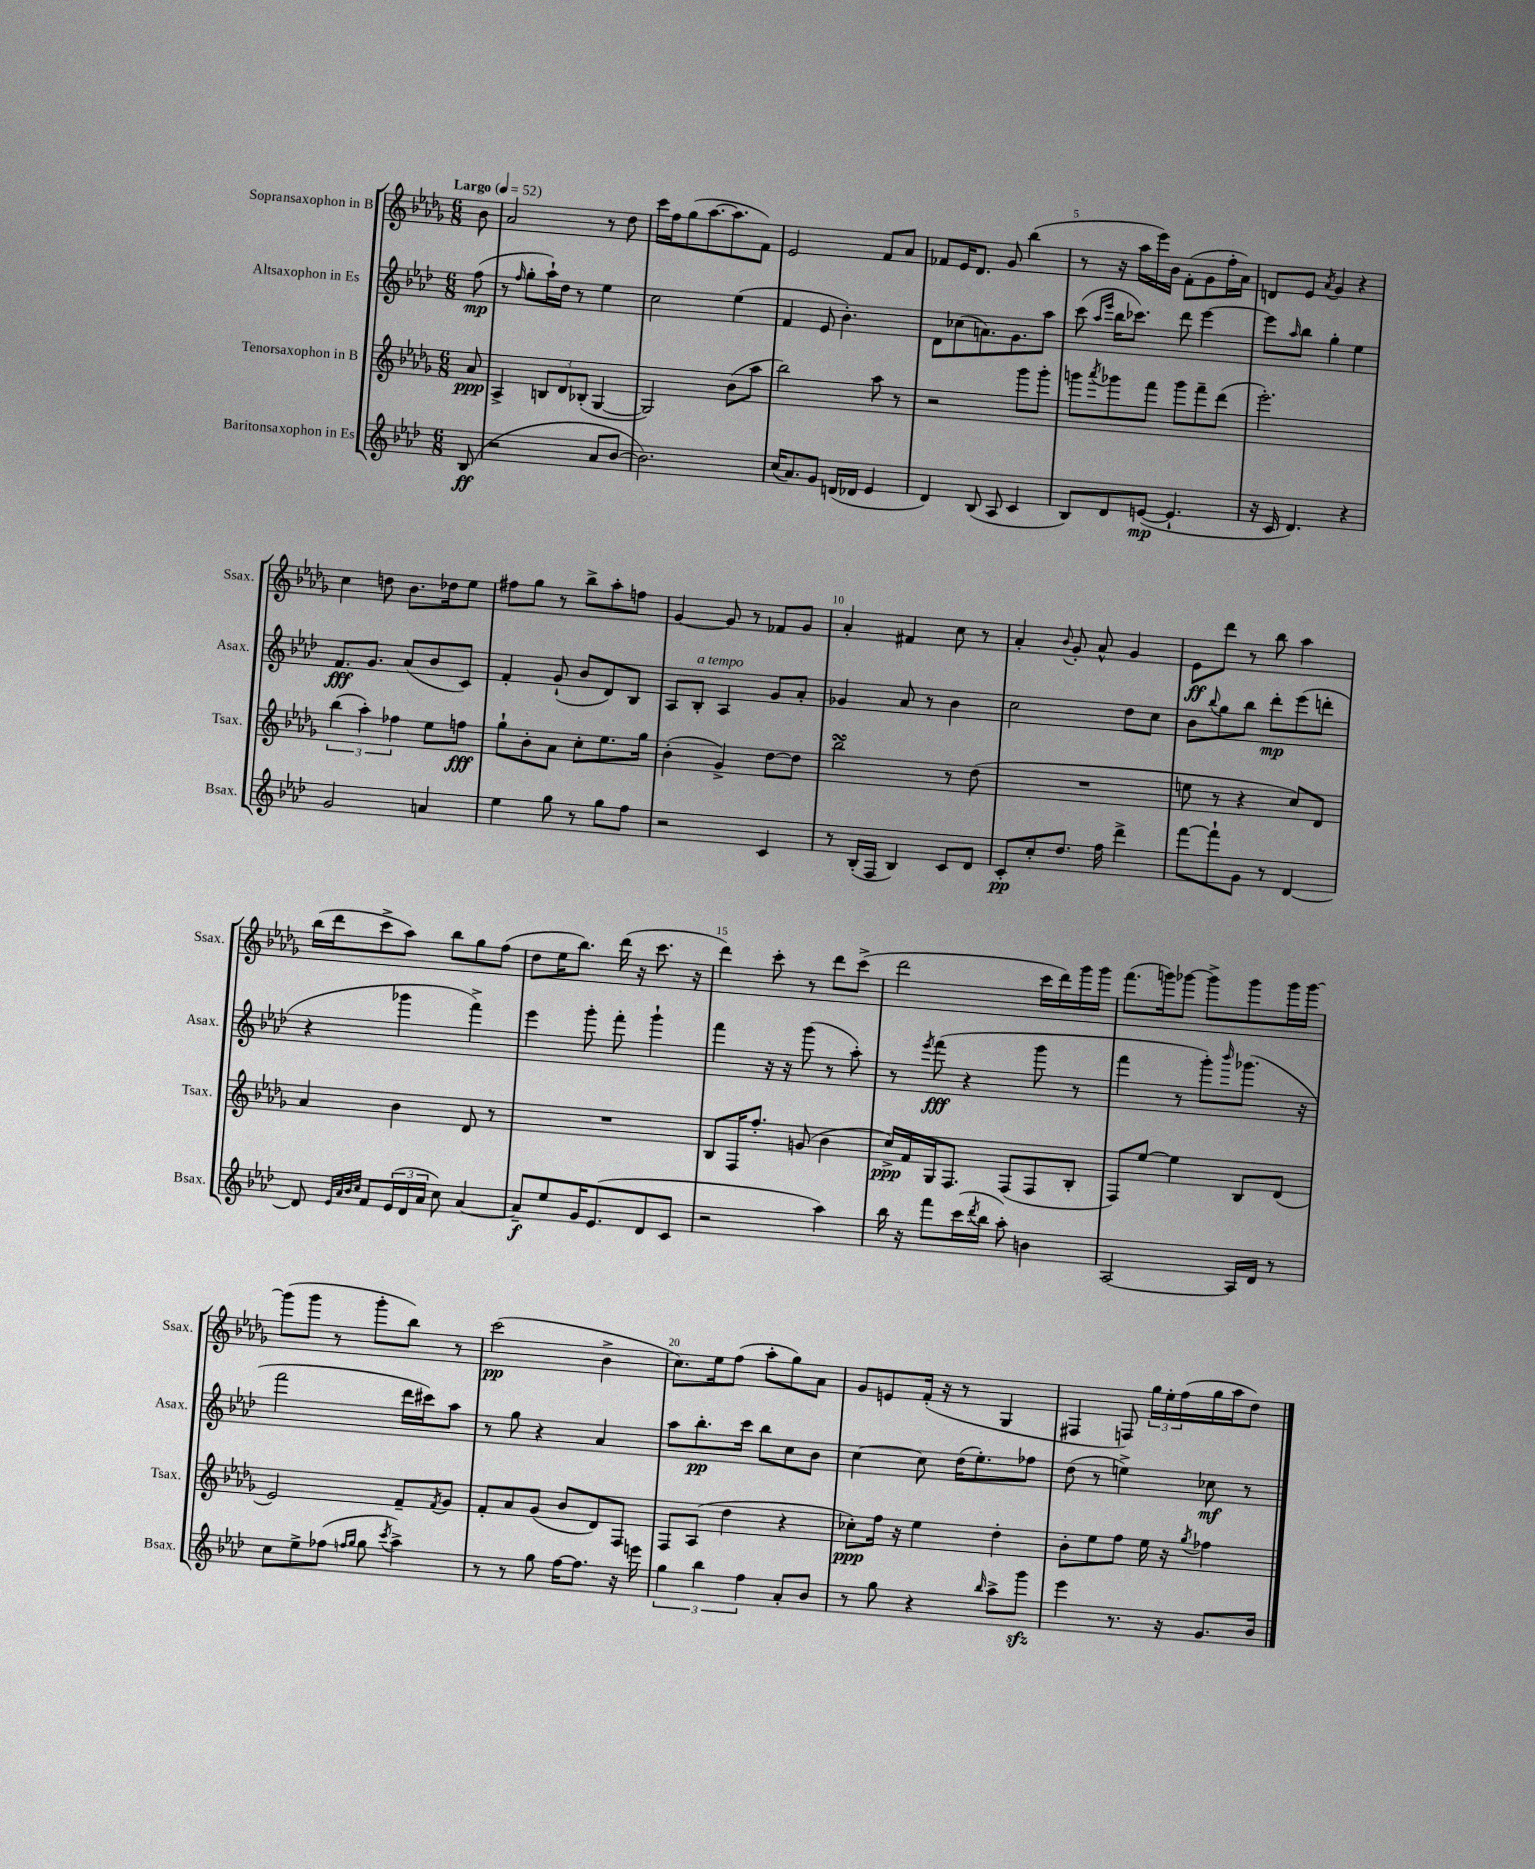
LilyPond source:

<<
\new StaffGroup <<
\new Staff = "s0" \with { instrumentName = "Sopransaxophon in B" shortInstrumentName = "Ssax." } {
    \clef treble \key des \major \numericTimeSignature \time 6/8 \partial 8 \tempo "Largo" 4 = 52
    bes'8 |
    aes'2 r8 des''8 |
    c'''16 f''16 ges''8( aes''8.~ aes''8. f'8) |
    ees'2 f'8 aes'8 |
    fes'8 ees'16 des'8. ges'8 bes''4( |
    r8 r16 aes''16 ees'''16) bes'16 f'8-.( ges'8 f''16-. aes'16) |
    d'8 ees'8 \acciaccatura { aes'8 } ges'4 r4 |
    c''4 d''8 bes'8. des''16 ees''8 |
    fis''8 ges''8 r8 bes''8-> aes''8-. f''8 |
    ges'4~ ges'8 r8 fes'8 ges'8 |
    aes'4-. fis'4 c''8 r8 |
    aes'4-. \appoggiatura { bes'8 } ges'8-. aes'8-^ ges'4 |
    ees'8\ff des'''8 r8 bes''8 aes''4 |
    bes''16( des'''16 c'''8-> aes''8) bes''8 ges''8 f''8( |
    des''8 ees''16 bes''8.) des'''16( r16 c'''8. r16 |
    des'''4) c'''8-. r8 des'''8 c'''8->( |
    des'''2 c'''16 des'''16) ges'''16 ges'''16 |
    f'''8.( g'''16) ges'''8~ ges'''8-> ges'''8 ges'''16 ges'''16~ |
    ges'''8( ges'''8 r8 ges'''8-. bes''8) r8 |
    c'''2\pp( bes'4-> |
    c''8.) ees''16 f''8( aes''8-. ges''8) aes'8 |
    ges'8 e'8 f'16-.( r16 r8 ges4 |
    fis4 f8) \tuplet 3/2 { ges''16 ees''16-. f''16( } ges''16 aes''16 des''8) \bar "|." |
}
\new Staff = "s1" \with { instrumentName = "Altsaxophon in Es" shortInstrumentName = "Asax." } {
    \clef treble \key aes \major \numericTimeSignature \time 6/8 \partial 8
    f''8\mp( |
    r8 \grace { f''16 } g''8-. aes''16-!) des''16 r8 ees''4 |
    c''2 ees''4( |
    f'4 ees'8 bes'4.-.) |
    des'8 ces''8( a'8.) g'8. aes''8 |
    c'''8( \grace { aes''16 ees'''16 } bes''16 ces'''8.) des'''8 ees'''4~ |
    ees'''8 \grace { aes''16 } bes''8 g''4-. ees''4 |
    f'8.\fff g'8. aes'8( bes'8 c'8) |
    f'4-. g'8-!( bes'8 des'8) bes8 |
    aes8 bes8-.^\markup { \italic "a tempo" } aes4 g'8 aes'8-. |
    ges'4 aes'8 r8 bes'4 |
    c''2 des''8 c''8 |
    bes'8 \appoggiatura { bes''8 } g''8 bes''8 des'''8-.\mp ees'''8( d'''8-. |
    r4 ges'''4 f'''4->) |
    ees'''4 g'''8-. f'''8-. g'''4-! |
    f'''4 r16 r16 g'''8( r8 aes''8-.) |
    r8 \acciaccatura { ees'''8 } f'''8\fff( r4 g'''8 r8 |
    f'''4 r8 g'''8-.) \grace { bes'''16 } ges'''8.( r16 |
    f'''2 des'''16 cis'''16) aes''8 |
    r8 g''8 r4 aes'4 |
    aes''8 bes''8.-.\pp c'''16 bes''8 c''8 bes'8 |
    c''4~ c''8 des''16( ees''8.-.) fes''8 |
    des''8( r8 e''4->) ces''8\mf r8 \bar "|." |
}
\new Staff = "s2" \with { instrumentName = "Tenorsaxophon in B" shortInstrumentName = "Tsax." } {
    \clef treble \key des \major \numericTimeSignature \time 6/8 \partial 8
    aes'8\ppp |
    aes4-> \tuplet 3/2 { b8 des'8 bes8-.( } ges4~ |
    ges2) bes'8( aes''8 |
    bes''2) aes''8 r8 |
    r2 ges'''8 ges'''8-. |
    g'''8 \acciaccatura { aes'''8 } ges'''8 f'''8 ges'''8 f'''8-- des'''8( |
    ees'''2.-.) |
    \tuplet 3/2 { bes''4( aes''4-.) fes''4 } ees''8 f''8\fff |
    ges''8-! bes'8-. aes'8 c''8-. ees''8. ges''16 |
    bes'4-.( ges'4->) des''8~ des''8 |
    bes''2\turn r8 des''8( |
    R2. |
    e''8 r8 r4 c''8) des'8 |
    aes'4 bes'4 des'8 r8 |
    R2. |
    bes8 f16 f''8.-. g'8( bes'4 |
    c''16->\ppp) f'16 ges16 f8. f8( f8 bes8-. |
    f8) ees''8~ ees''4 bes8 des'8( |
    ees'2) f'8-- \acciaccatura { f'8 } ges'8 |
    f'8-. aes'8 ges'8( bes'8 des'8) f8 |
    f8 aes8( des''4 r4 |
    ces''8-.\ppp) f''16 r16 ees''4 des''4-. |
    bes'8-. ees''8 f''8 ees''16 r16 \acciaccatura { ges''8 } fes''4 \bar "|." |
}
\new Staff = "s3" \with { instrumentName = "Baritonsaxophon in Es" shortInstrumentName = "Bsax." } {
    \clef treble \key aes \major \numericTimeSignature \time 6/8 \partial 8
    bes8\ff( |
    r2 aes'8 bes'8~ |
    bes'2.) |
    c''16( aes'8.) g'8 d'16( des'16 ees'4 |
    des'4) bes8( aes8 c'4 |
    bes8) des'8 e'8~\mp( e'4.-! |
    r16 c'16 des'4.) r4 |
    g'2 a'4 |
    ees''4 g''8 r8 g''8 f''8 |
    r2 c'4 |
    r8 bes16-.( f16 bes4) c'8 des'8 |
    c'8-.\pp c''8-. des''8. f''16 des'''4-> |
    f'''8~ f'''8-! g'8 r8 des'4~ |
    des'8 \grace { ees'32 aes'32 bes'32 c''32 } f'8 \tuplet 3/2 { ees'16( des'16 aes'16 } c''8) aes'4~ |
    aes'8--\f ees''8 g'16 ees'8.( des'8 c'8 |
    r2 aes''4) |
    bes''16 r16 f'''8 c'''16( \acciaccatura { des'''8 } bes''16 aes''8-.) b'4 |
    aes2~ aes16 des'16 r8 |
    c''8 ees''8-> fes''8( \grace { f''16 g''16 } g''8 \acciaccatura { c'''8 } aes''4->) |
    r8 r8 g''8 f''16~ f''8. r16 e'''16 |
    \tuplet 3/2 { g''4 bes''4 f''4 } aes'8-. bes'8 |
    r8 g''8 r4 \grace { bes''16 } aes''8-> g'''8\sfz |
    ees'''4 r8. r16 g'8. bes'16 \bar "|." |
}
>>
>>
\layout { \context { \Score \override BarNumber.break-visibility = ##(#f #t #t) barNumberVisibility = #(every-nth-bar-number-visible 5) } }
